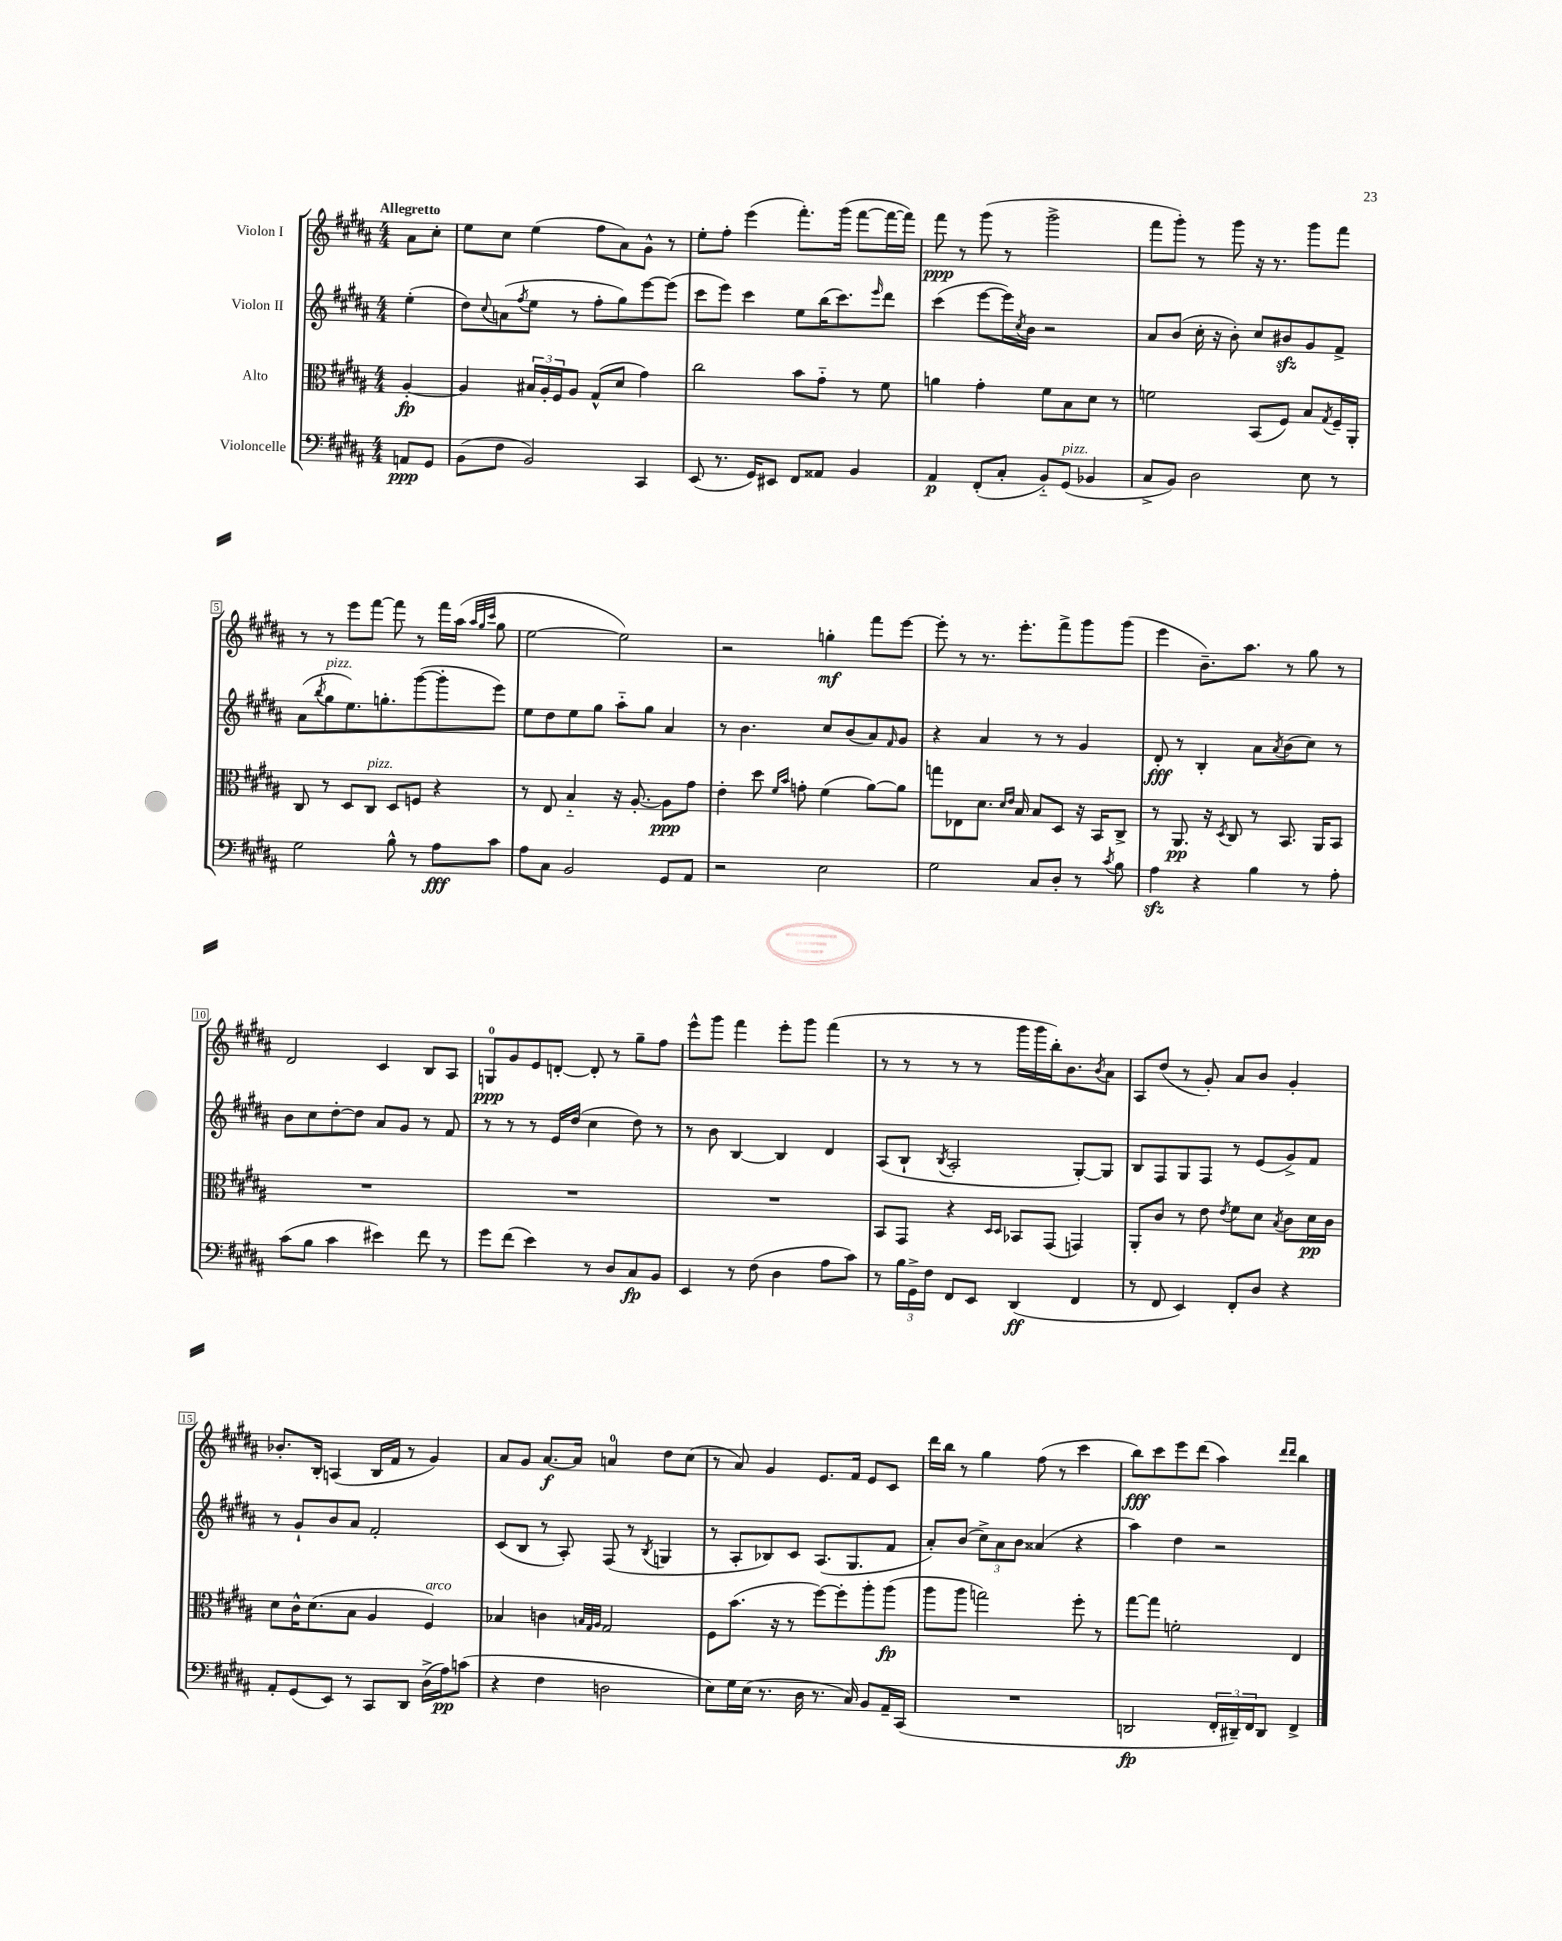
<<
\new StaffGroup <<
\new Staff = "s0" \with { instrumentName = "Violon I" } {
    \clef treble \key b \major \numericTimeSignature \time 4/4 \partial 4 \tempo "Allegretto"
    ais'8 cis''8-. |
    e''8 cis''8 e''4( fis''8 ais'8) gis'8-^ r8 |
    e''8-. fis''8-. e'''4( fis'''8.-.) gis'''16( fis'''8~ fis'''16~ fis'''16) |
    fis'''8\ppp r8 gis'''8( r8 gis'''2-> |
    fis'''8 gis'''8-.) r8 gis'''8 r16 r8. gis'''8 fis'''8 |
    r8 r8 e'''8 fis'''8~ fis'''8 r8 fis'''16 ais''16( \grace { ais''32 gis''32 cis'''32 } gis''8 |
    e''2~ e''2) |
    r2 g''4-.\mf fis'''8 e'''8~ |
    e'''8-. r8 r8. e'''8.-. fis'''8-> gis'''8 gis'''8( |
    e'''4 b'8.--) ais''8. r8 gis''8 r8 |
    dis'2 cis'4 b8 ais8 |
    g8-0\ppp gis'8 e'8 d'8~-. d'8-. r8 gis''8-- fis''8 |
    e'''8-^ gis'''8 fis'''4 e'''8-. gis'''8 fis'''4( |
    r8 r8 r8 r8 gis'''16 gis'''16 b''16-.) b'8. \acciaccatura { b'8 } ais'8 |
    ais8 dis''8( r8 gis'8-.) ais'8 b'8 gis'4-. |
    bes'8.-. b16-. a4( b16 fis'16 r8 gis'4) |
    ais'8 gis'8 ais'8.~\f ais'16 a'4-0 dis''8 cis''8( |
    r8 ais'8) gis'4 e'8. fis'16 e'8 cis'8 |
    dis'''16 b''16 r8 gis''4 fis''8( r8 cis'''4 |
    b''8\fff) cis'''8 e'''8 dis'''8( ais''4) \grace { dis'''16 dis'''16 } b''4 \bar "|." |
}
\new Staff = "s1" \with { instrumentName = "Violon II" } {
    \clef treble \key b \major \numericTimeSignature \time 4/4 \partial 4
    e''4-.( |
    dis''8) \appoggiatura { cis''8 } a'8( \acciaccatura { fis''8 } e''8 r8 fis''8-. gis''8) e'''8~ e'''8( |
    cis'''8 e'''8) cis'''4 e''8 b''16( cis'''8.) \grace { e'''16 } dis'''8 |
    cis'''4( e'''8~ e'''16) \acciaccatura { cis''8 } b'16 r2 |
    ais'8 b'8( cis''16-. r16 b'8-.) cis''8 bis'8\sfz gis'8 fis'8-> |
    ais'8( \acciaccatura { b''8 } gis''8^\markup { \italic "pizz." } e''8.) g''8.-. gis'''8~( gis'''8-. e'''8) |
    e''8 dis''8 e''8 gis''8 ais''8-_ gis''8 ais'4 |
    r8 b'4. cis''8 b'8( ais'8) \grace { fis'16 } gis'8 |
    r4 ais'4 r8 r8 gis'4 |
    dis'8-.\fff r8 b4-. ais'8 \acciaccatura { ais'8 } b'8( cis''8) r8 |
    b'8 cis''8 dis''8~-. dis''8 ais'8 gis'8 r8 fis'8 |
    r8 r8 r8 e'16 dis''16( cis''4 dis''8) r8 |
    r8 b'8 b4~ b4 dis'4 |
    ais8( b8-! \acciaccatura { b8 } ais2-. gis8~-.) gis8 |
    b8 fis8 gis8 fis8 r8 e'8( gis'8->) fis'8 |
    r8 gis'8-! b'8 ais'8 fis'2-. |
    cis'8( b8 r8 ais8-.) fis8( r8 \acciaccatura { b8 } g4 |
    r8 ais8-. bes8) cis'8 ais8.( gis8. fis'8 |
    ais'8-.) b'8( \tuplet 3/2 { cis''8->) ais'8 b'8 } aisis'4( r4 |
    ais''4) dis''4 r2 \bar "|." |
}
\new Staff = "s2" \with { instrumentName = "Alto" } {
    \clef alto \key b \major \numericTimeSignature \time 4/4 \partial 4
    ais4~-.\fp |
    ais4 \tuplet 3/2 { bis16 ais16-. fis16 } ais8 gis8-^( dis'8 gis'4) |
    cis''2 b'8 gis'8-_ r8 fis'8 |
    a'4 gis'4-. fis'8 b8 dis'8 r8 |
    f'2 b,8( fis8) b8 \acciaccatura { gis8 } fis16-- ais,16-. |
    cis8 r8 dis8 cis8^\markup { \italic "pizz." } dis8 f8 r4 |
    r8 e8 b4-_ r16 ais8.~-. ais8\ppp gis'8 |
    e'4-. dis''8 \grace { fis'16 b'16 } g'8-. fis'4( ais'8~) ais'8 |
    g''8 ees8 dis'8. \grace { dis'16 e'16 } b16 b8 dis8 r16 b,16 cis8-> |
    r8 ais,8.\pp r16 \acciaccatura { dis8 } cis8 r8 b,8. ais,16 b,8 |
    R1 |
    R1 |
    R1 |
    b,8 gis,8 r4 \grace { dis16 dis16 } bes,8 gis,8( g,4) |
    ais,8-. cis'8 r8 e'8 \acciaccatura { e'8 } fis'8 dis'8 \acciaccatura { b8 } cis'8 dis'16\pp cis'16 |
    dis'8 cis'16-^ dis'8.( b8 ais4 fis4^\markup { \italic "arco" }) |
    bes4 c'4 \grace { b32 gis32 ais32 } gis2 |
    fis8 b'8.( r16 r8 fis''8~) fis''8-. ais''8-. ais''8\fp( |
    ais''8 ais''8 g''2) fis''8-. r8 |
    gis''8~ gis''8 f'2-. e4 \bar "|." |
}
\new Staff = "s3" \with { instrumentName = "Violoncelle" } {
    \clef bass \key b \major \numericTimeSignature \time 4/4 \partial 4
    a,8\ppp gis,8 |
    b,8( fis8 b,2) cis,4 |
    e,8( r8. gis,16) eis,8 fis,8 aisis,8 b,4 |
    ais,4\p fis,8-.( cis8-. b,8-_) gis,8^\markup { \italic "pizz." }( bes,4 |
    cis8-> b,8) dis2 e8 r8 |
    gis2 b8-^ r8 ais8\fff cis'8 |
    ais8 cis8 b,2 gis,8 ais,8 |
    r2 e2 |
    gis2 cis8 dis8-. r8 \acciaccatura { cis'8 } b8 |
    ais4\sfz r4 b4 r8 ais8-. |
    cis'8( b8 cis'4 eis'4) fis'8 r8 |
    gis'8 fis'8( e'4) r8 dis8 cis8\fp b,8 |
    e,4 r8 fis8( dis4 ais8 cis'8) |
    r8 \tuplet 3/2 { b16 gis,16-> fis16 } fis,8 e,8 dis,4\ff( fis,4 |
    r8 fis,8 e,4) fis,8-. dis8 r4 |
    ais,8-. gis,8( e,8) r8 cis,8 dis,8 dis16->( ais16\pp) c'8( |
    r4 fis4 d2 |
    e8) gis16 e16( r8. dis16 r8. cis16) b,8 ais,16-- cis,16( |
    R1 |
    d,2\fp \tuplet 3/2 { fis,16-. dis,16--) fis,16 } dis,8 fis,4-> \bar "|." |
}
>>
>>
\layout { \context { \Score \override BarNumber.stencil = #(make-stencil-boxer 0.1 0.3 ly:text-interface::print) } }
